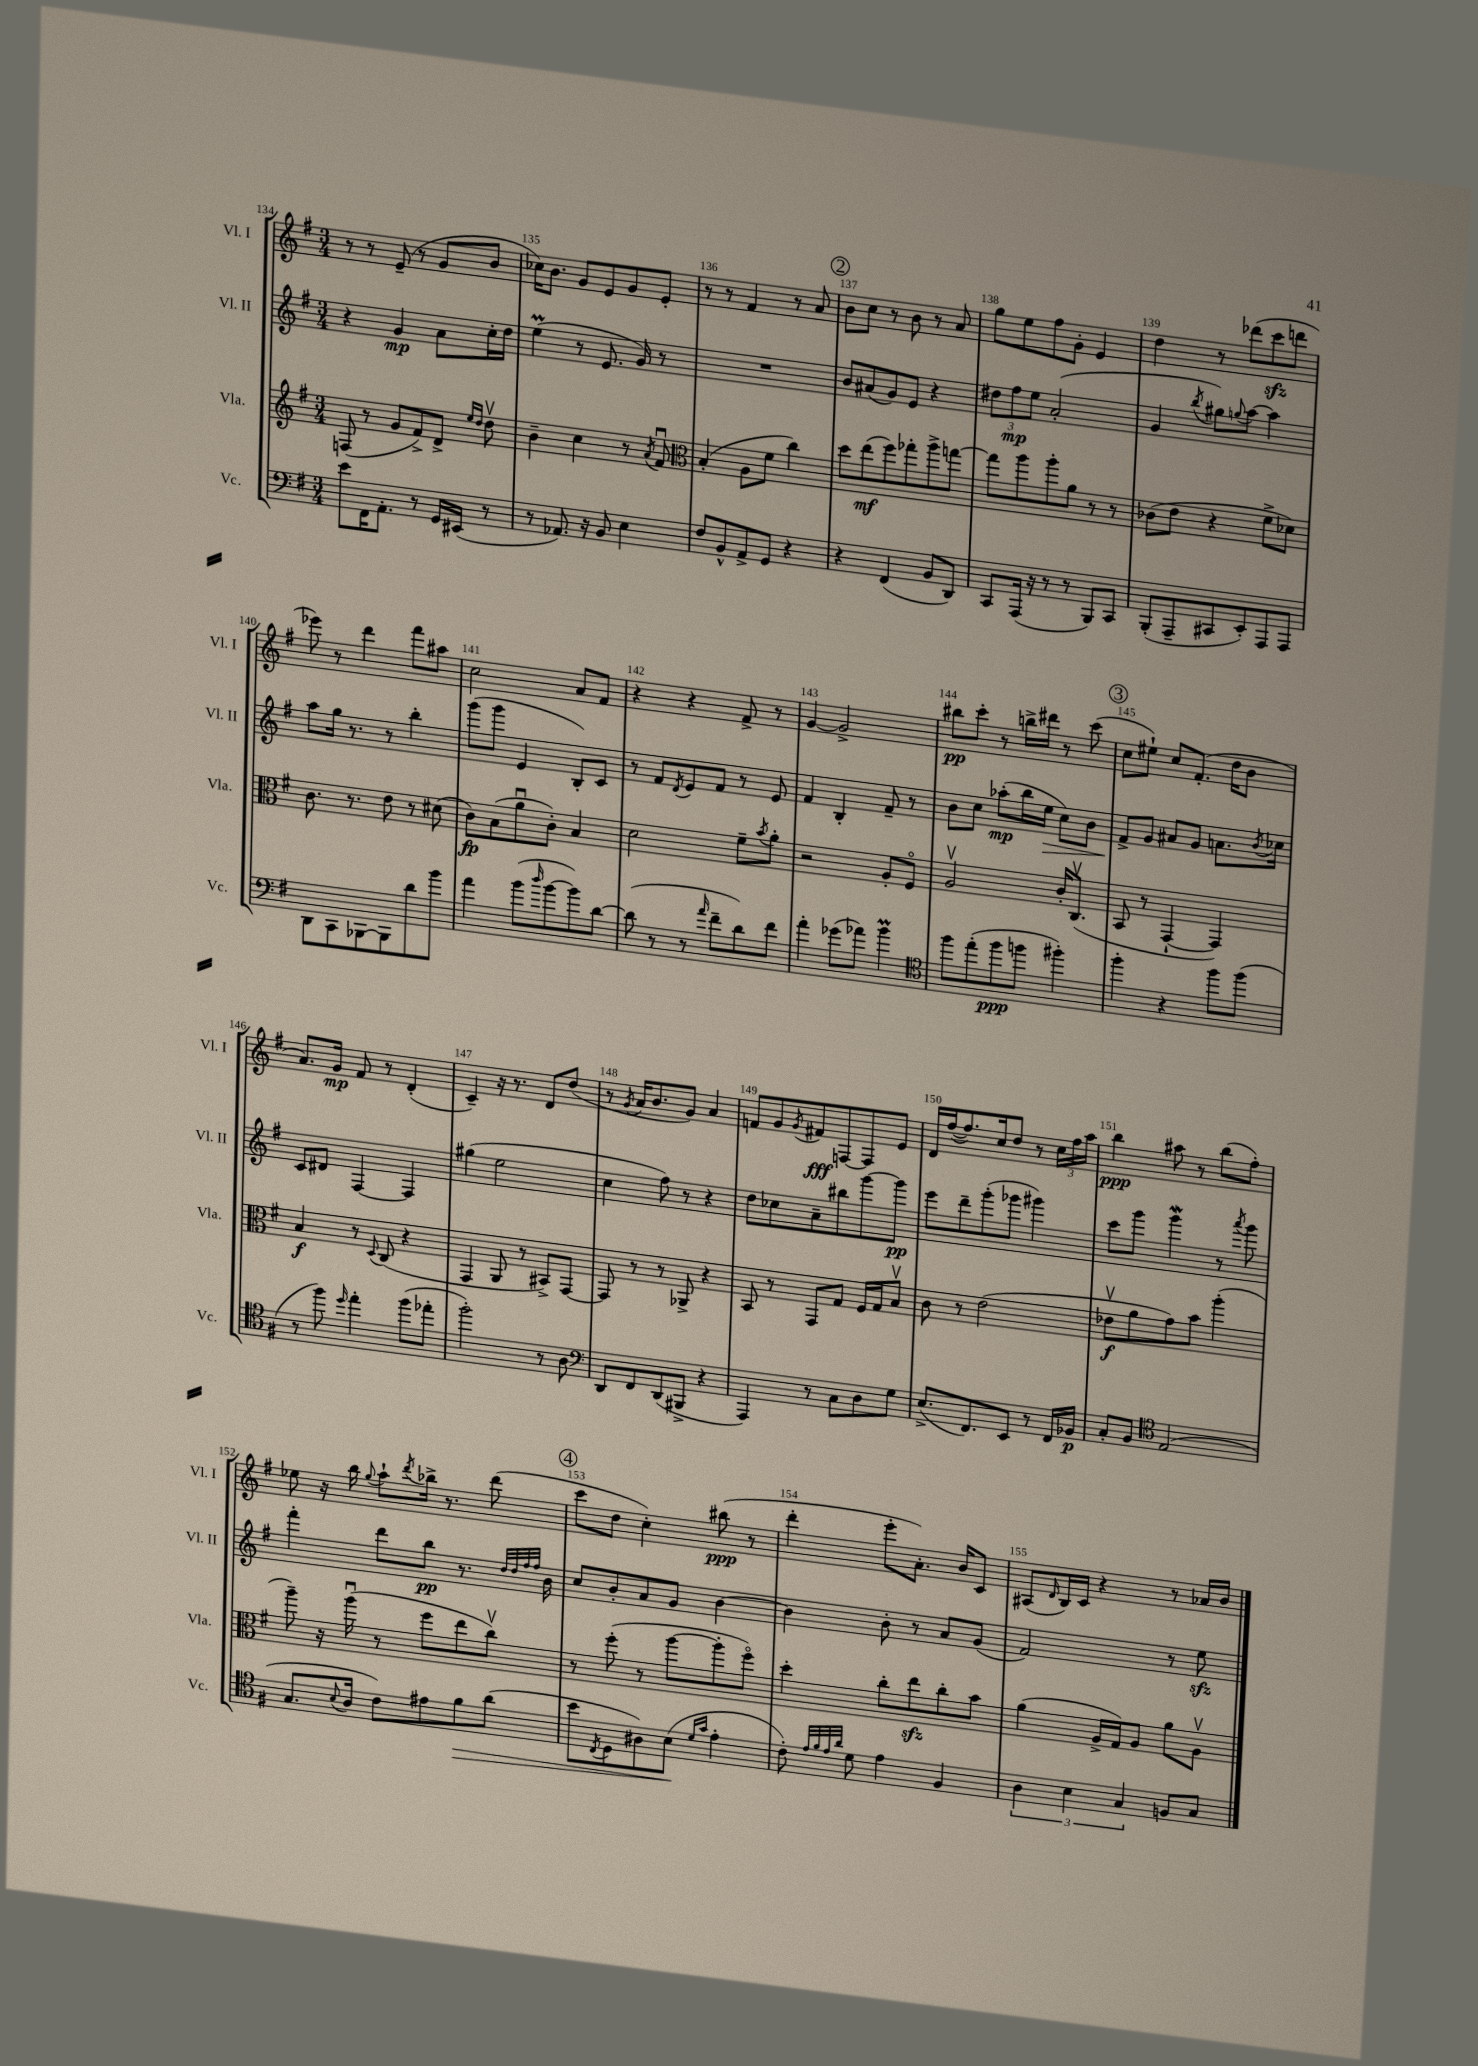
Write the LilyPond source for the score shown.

<<
\new StaffGroup <<
\new Staff = "s0" \with { instrumentName = "Vl. I" shortInstrumentName = "Vl. I" } {
    \clef treble \key g \major \numericTimeSignature \time 3/4
    r8 r8 e'8--( r8 g'8 b'8 |
    ces''16) b'8. g'8 e'8 g'8 e'8-. |
    r8 r8 fis'4 r8 a'8 |
    \mark \markup { \circle "2" } b'8 c''8 r8 b'8 r8 a'8 |
    g''8 e''8 fis''8 g'8-. e'4 |
    d''4 r8 des'''8( c'''8\sfz d'''8 |
    ees'''8) r8 d'''4 fis'''8 ais''8 |
    c''2 a'8 fis'8 |
    r4 r4 fis'8-> r8 |
    g'4~ g'2-> |
    bis''8\pp c'''8-. r8 b''16-> dis'''16 r8 c'''8( |
    \mark \markup { \circle "3" } c''8 eis''8-!) c''8 fis'8.-.( d''16 b'8 |
    a'8.) g'16\mp fis'8 r8 d'4-.( |
    c'4--) r16 r8. d'8 d''8( |
    r8 \acciaccatura { g'8 } a'16 b'8. g'8) a'4 |
    f'8 g'8 \acciaccatura { g'8 } fis'8\fff f8~ f8 e'8 |
    d'16 fis''16~( fis''8.) c''16 d''8 r8 \tuplet 3/2 { c''16 fis''16 a''16 } |
    b''4\ppp ais''8 r8 b''8( fis''8-.) |
    ees''8 r16 b''16 \appoggiatura { g''8 } a''8-! \acciaccatura { d'''8 } bes''16-> r8. d'''8( |
    \mark \markup { \circle "4" } c'''8 d''8 c''4-.) bis''8\ppp( r8 |
    d'''4-. e'''8-. a'8.-.) b'16 c'8 |
    ais8( \grace { d'16 } b16) c'16 r4 r8 aes'16 b'16 \bar "|." |
}
\new Staff = "s1" \with { instrumentName = "Vl. II" shortInstrumentName = "Vl. II" } {
    \clef treble \key g \major \numericTimeSignature \time 3/4
    r4 g'4\mp a'8 c''16-. d''16 |
    e''4\prall( r8 e'8. g'16) r8 |
    R2. |
    \mark \markup { \circle "2" } b'8 ais'8( g'8) e'8 r4 |
    \tuplet 3/2 { dis''8 fis''8\mp e''8 } a'2-.( |
    g'4 \acciaccatura { b''8 } gis''8) \appoggiatura { g''8 } a''8~ a''4 |
    a''8 g''16 r8. r8 b''4-. |
    g'''8( g'''8 e'4 b8-.) c'8 |
    r8 fis'8 \acciaccatura { d'8 } e'8 fis'8 r8 e'8 |
    fis'4 b4-. fis'8-- r8 |
    b'8 c''8 aes''8-.\mp( b''16 e''16\> c''8) b'8 |
    \mark \markup { \circle "3" } fis'8->\! g'8 ais'8 g'8 a'8. \acciaccatura { b'8 } ces''16 |
    c'8 dis'8 fis4~ fis4 |
    gis''4( e''2 |
    c''4 fis''8) r8 r4 |
    d''8 ces''8 a'8-- bis''8 g'''8~ g'''8\pp |
    e'''8 d'''8-- g'''8-.( ges'''8 gis'''4) |
    c'''8 g'''8 g'''4\mordent r8 \acciaccatura { a'''8 } g'''8 |
    fis'''4-. d'''8 b''8\pp r8. \grace { d''32 d''32 fis''32 fis''32 } b'16 |
    \mark \markup { \circle "4" } c''8 b'8-. a'8 g'8 b'4~ |
    b'4 b'8-. r8 a'8 g'8( |
    fis'2) r8 e''8\sfz \bar "|." |
}
\new Staff = "s2" \with { instrumentName = "Vla." shortInstrumentName = "Vla." } {
    \clef treble \key g \major \numericTimeSignature \time 3/4
    f8( r8 g'8 fis'8->) d'8-> \grace { e''16 d''16 } d''8\upbow |
    b'4-- c''4 r8 \acciaccatura { a'8 } fis'8\downbow |
    \clef alto b4-.( a8 fis'8 c''4) |
    \mark \markup { \circle "2" } d''8 e''8\mf( fis''8) ges''8-. a''8-> g''8~ |
    g''8 a''8 a''8-. a'8 r8 r8 |
    ces'8( e'8 r4 fis'8-> des'8) |
    c'8. r8. e'8 r8 dis'8( |
    c'8\fp) b8( a'8\downbow c'8-.) b4 |
    d'2 fis'8-- \acciaccatura { b'8 } a'8-. |
    r2 a8-. fis8\flageolet |
    a2\upbow c'16-. c8.\upbow( |
    \mark \markup { \circle "3" } b,8 r8 g,4~-! g,4) |
    b4\f r8 \appoggiatura { d8 } c8( r4 |
    g,4 a,8 r8 bis,8->) g,8~ |
    g,8 r8 r8 aes,8-> r4 |
    b,8 r8 g,8 g8 fis16 g16 b8\upbow |
    c'8 r8 e'2( |
    ees'8\upbow\f a'8 g'8) b'8 a''4-.( |
    a''8--) r16 a''16\downbow( r8 fis''8 e''8 c''8\upbow) |
    \mark \markup { \circle "4" } r8 fis''8-.( r8 a''8~ a''8-. fis''8\flageolet) |
    d''4-. c''8-. e''8\sfz c''8-. b'8 |
    a'4( a16-> g16) a8 a'8 a8\upbow \bar "|." |
}
\new Staff = "s3" \with { instrumentName = "Vc." shortInstrumentName = "Vc." } {
    \clef bass \key g \major \numericTimeSignature \time 3/4
    e'8 fis,16 a,8.-. r8 g,16 eis,16( r8 |
    r8 aes,8.) r16 b,8 e4 |
    fis8 b,8-^ a,8-> g,8 r4 |
    \mark \markup { \circle "2" } r4 fis,4( b,8 d,8) |
    c,8 a,,16( r16 r8 r8 b,,8) c,8 |
    b,,8-.( a,,8-- cis,8 e,8-.) a,,8 a,,8 |
    d,8 c,8 bes,,8~ bes,,8 d'8 b'8 |
    a'4 b'8( \grace { d''16 } b'8~ b'8) d'8~ |
    d'8( r8 r8 \grace { a'16 } fis'8-- d'8) fis'8 |
    a'4-. ges'8( aes'8) b'4\prall |
    \clef tenor fis''8 e''8-.( fis''8\ppp f''8 fis''4-.) |
    \mark \markup { \circle "3" } fis''4-. r4 fis''8 fis''8( |
    r8 fis''8) \grace { d''16 } e''4-. fis''8( ees''8-. |
    fis''2-.) r8 a8 |
    \clef bass d,8 fis,8 d,8( bis,,8-> r4 |
    a,,4) r8 c8 d8 g8 |
    e8.->( fis,8.) e,8 r8 fis,16 bes,16\p |
    c8-. b,8 \clef tenor e2( |
    g8. \appoggiatura { b8 } a16 c'8) eis'8 fis'8\> a'8( |
    \mark \markup { \circle "4" } b'8 \acciaccatura { c8 } d8 ais8) b8\!( \grace { d'16 g'16 } e'4-. |
    c'8-.) \grace { e'32 fis'32 e'32 a'32 } d'8 e'4 fis4 |
    \tuplet 3/2 { a4 b4 g4 } f8 g8 \bar "|." |
}
>>
>>
\layout { \context { \Score currentBarNumber = #134 \override BarNumber.break-visibility = ##(#f #t #t) barNumberVisibility = #all-bar-numbers-visible } }
